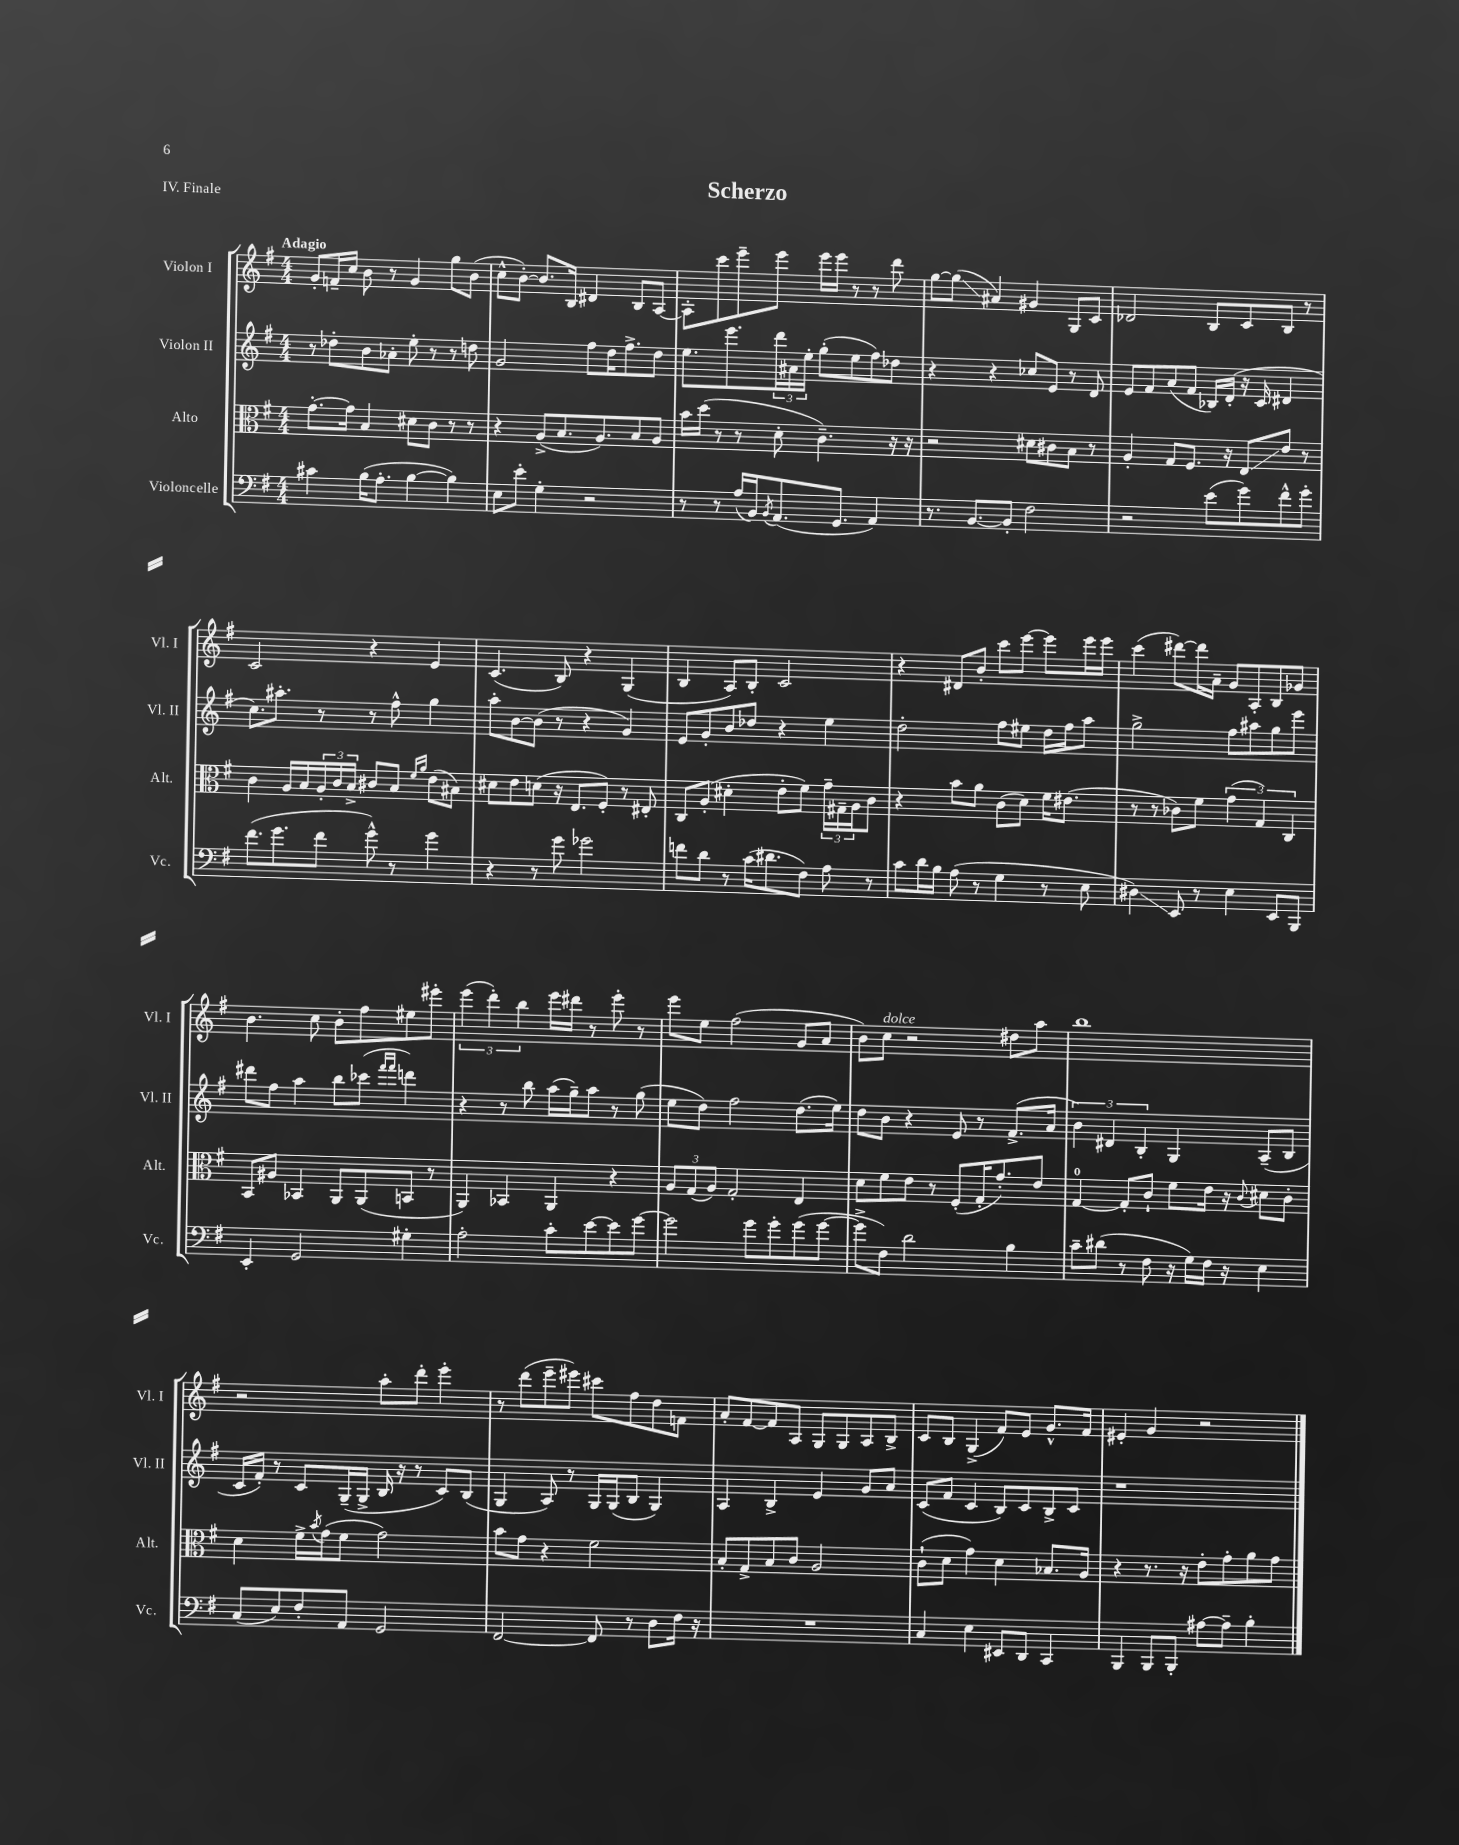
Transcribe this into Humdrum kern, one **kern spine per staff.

**kern	**kern	**kern	**kern
*staff4	*staff3	*staff2	*staff1
*clefF4	*clefC3	*clefG2	*clefG2
*k[f#]	*k[f#]	*k[f#]	*k[f#]
*M4/4	*M4/4	*M4/4	*M4/4
4c#	[8.g'	8r	8g'
.	.	8dd-'	16f~
.	16g]	.	16cc
(16B	4B	8b	8b
8.A'	.	.	.
.	.	8a-'	8r
[4B	8d#	8ee'	4g
.	8c	8r	.
4B])	8r	8r	8gg
.	8r	8dd	(8b
=	=	=	=
8E	4r	2g	8cc^^
8e'	.	.	[8b')
4G'	(8A^	.	8.b]
.	8.B	.	.
.	.	.	16B
2r	.	8ff#	4d#
.	8.A)	.	.
.	.	16dd	.
.	.	8.ff#^	.
.	8B	.	8B
.	8A	8dd	[8A
=	=	=	=
8r	16b	8.ee	8A']
.	(16dd	.	.
8r	8r	.	8ccc
.	.	8.eee	.
(16A	8r	.	8eee~
16BB)	.	.	.
8qBB	.	.	.
(8.AA	8d'	24ddd	8eee
.	.	24a#	.
.	.	24ee'	.
.	4.c~)	(8gg'	16eee
8.GG	.	.	16eee
.	.	8ee	8r
4AA)	.	8ff#)	8r
.	16r	8dd-	8ddd
.	16r	.	.
=	=	=	=
8.r	2r	4r	[8gg
.	.	.	(8gg]
[8.BB	.	.	.
.	.	4r	4a#)
8BB']	.	.	.
2F#	8d#	8cc-	4g#
.	8c#	8e	.
.	8B	8r	8G
.	8r	8d	8c
=	=	=	=
2r	4A'	8e	2d-
.	.	8f#	.
.	8G	(8a	.
.	8.F#	8f#	.
(8e	.	16B-)	8B
.	16r	(16d'	.
8g)	8E	16r	8c
.	.	16c	.
8f#^^	8e	4d#	8B
8g'	8r	.	8r
=	=	=	=
(8.f#	4c	8.cc)	2c
8.g	.	8.aa#'	.
.	16A	.	.
.	16B	.	.
8f#	24A'	8r	.
.	24c	.	.
.	24B^	.	.
8g^^)	8c#	8r	4r
8r	8B	8ff#^^	.
.	16qqf#	.	.
.	16qqa	.	.
4g	(8e	4gg	4e
.	8B#)	.	.
=	=	=	=
4r	8d#	8aa'	(4.c
.	8e	[8b	.
8r	(8d	(8b]	.
8g	16r	8r	8B)
.	8.E	.	.
2g-	.	4r	4r
.	8F#')	.	.
.	8r	4g)	(4G
.	8E#'	.	.
=	=	=	=
8f	8C	8e	4B
8d	(8A'	8g'	.
8r	4d#'	8b	8A)
(16c	.	8dd-	8B'
8.d#	.	.	.
.	8e'	4r	2c
8F#)	8f#)	.	.
8A	24g~	4ee	.
.	24G#~	.	.
.	24A	.	.
8r	8c	.	.
=	=	=	=
8c	4r	2dd'	4r
16d	.	.	.
16B	.	.	.
(8A	8b	.	8d#
8r	8a	.	8b'
4G	(8c	8ff#	8ccc
.	8d)	8ee#	[8eee
8r	16f#	16dd	8eee]
.	(8.e#	16ff#	.
8E	.	8aa	16eee
.	.	.	16eee
=	=	=	=
4D#)	8r	2gg^	(4ccc
.	8r	.	.
8EE	8c-)	.	[8ddd#)
8r	8f#	.	16ddd#]
.	.	.	16a~
4E	(6g	8ff#	8g
.	.	8aa#	8A'
.	6G)	.	.
8EE	.	8gg	8B
.	6C	.	.
8BBB	.	8eee	8g-
=	=	=	=
4EE'	8BB	8ddd#	4.b
.	8A#	8ff#	.
2GG	4BB-	4aa	.
.	.	.	8cc
.	8AA	8bb	8b'
.	(8AA	(8ccc-	8ff#
.	.	16qqfff#	.
.	.	16qqfff#	.
4G#'	8BB	4ddd)	8ee#
.	8r	.	8eee#'
=	=	=	=
2A'	4AA)	4r	(6eee
.	.	.	6ddd')
.	4BB-	8r	.
.	.	.	6bb
.	.	8bb	.
8c'	4AA	(16aa	16eee
.	.	16gg~)	16ddd#
[8e	.	8aa	8r
8e]	4r	8r	8eee'
[8g	.	(8gg	8r
=	=	=	=
2g]	12A	8ee	8eee
.	(12G	.	.
.	.	8dd)	8ee
.	12A)	.	.
.	2G'	2ff#	(2ff#
8g	.	.	.
8g'	.	.	.
(8g	4E	(8.dd	8g
[8g	.	.	8a
.	.	16ee)	.
=	=	=	=
8g^]	8d	8dd	8b)
8F#)	8f#	8b	8cc
2d	8e	4r	2r
.	8r	.	.
.	(8F#'	8e	.
.	16G'	8r	.
.	8.g')	.	.
4B	.	(8.f#^	8dd#
.	8e	.	8aa
.	.	16a	.
=	=	=	=
8c~	[4G	6b)	1bb
(8d#	.	.	.
.	.	6d#	.
8r	8G']	.	.
.	.	6B'	.
8F#	8c`	.	.
16r	8f#	4G	.
16G)	.	.	.
16F#	16e	.	.
16r	16r	.	.
.	8qqc	.	.
4E	8d#	(8A~	.
.	8c'	8B	.
=	=	=	=
(8C	4d	16c	2r
.	.	16f#')	.
8E)	.	8r	.
8F#'	16f#^	8c	.
.	8qb	.	.
.	(16g	.	.
8AA	8f#	(16G~	.
.	.	16G^	.
2GG	2g)	16B	8aa'
.	.	16r	.
.	.	8r	8ddd'
.	.	8c)	4eee'
.	.	(8B	.
=	=	=	=
[2FF#	8b	4G	8r
.	8g	.	(8ddd
.	4r	8A)	8eee~
.	.	8r	8eee#)
8FF#]	2f#	16G	8ccc#
.	.	(16G	.
8r	.	8B	8ff#
8D	.	4G)	8dd
16F#	.	.	8f
16r	.	.	.
=	=	=	=
1r	8B'	4A	8a'
.	8G^	.	[8f#
.	8B	4B^	8f#]
.	8c	.	8A
.	2A	4e	8G
.	.	.	8G
.	.	8g	8A
.	.	8a	8B^
=	=	=	=
4C	(8c`	(8c	8c
.	8d	8f#	8B
4E	4g)	4c	(4G^
8EE#	4d	8B)	8f#)
8DD	.	8c	8e
4CC	8.B-	8B^	8.g^^
.	.	8c	.
.	16A	.	16f#
=	=	=	=
4BBB	4r	1r	4e#'
8BBB	8.r	.	4g
8BBB'	.	.	.
.	16r	.	.
[8A#	8e'	.	2r
8A#~]	8g'	.	.
4B'	8a	.	.
.	8g	.	.
==	==	==	==
*-	*-	*-	*-
